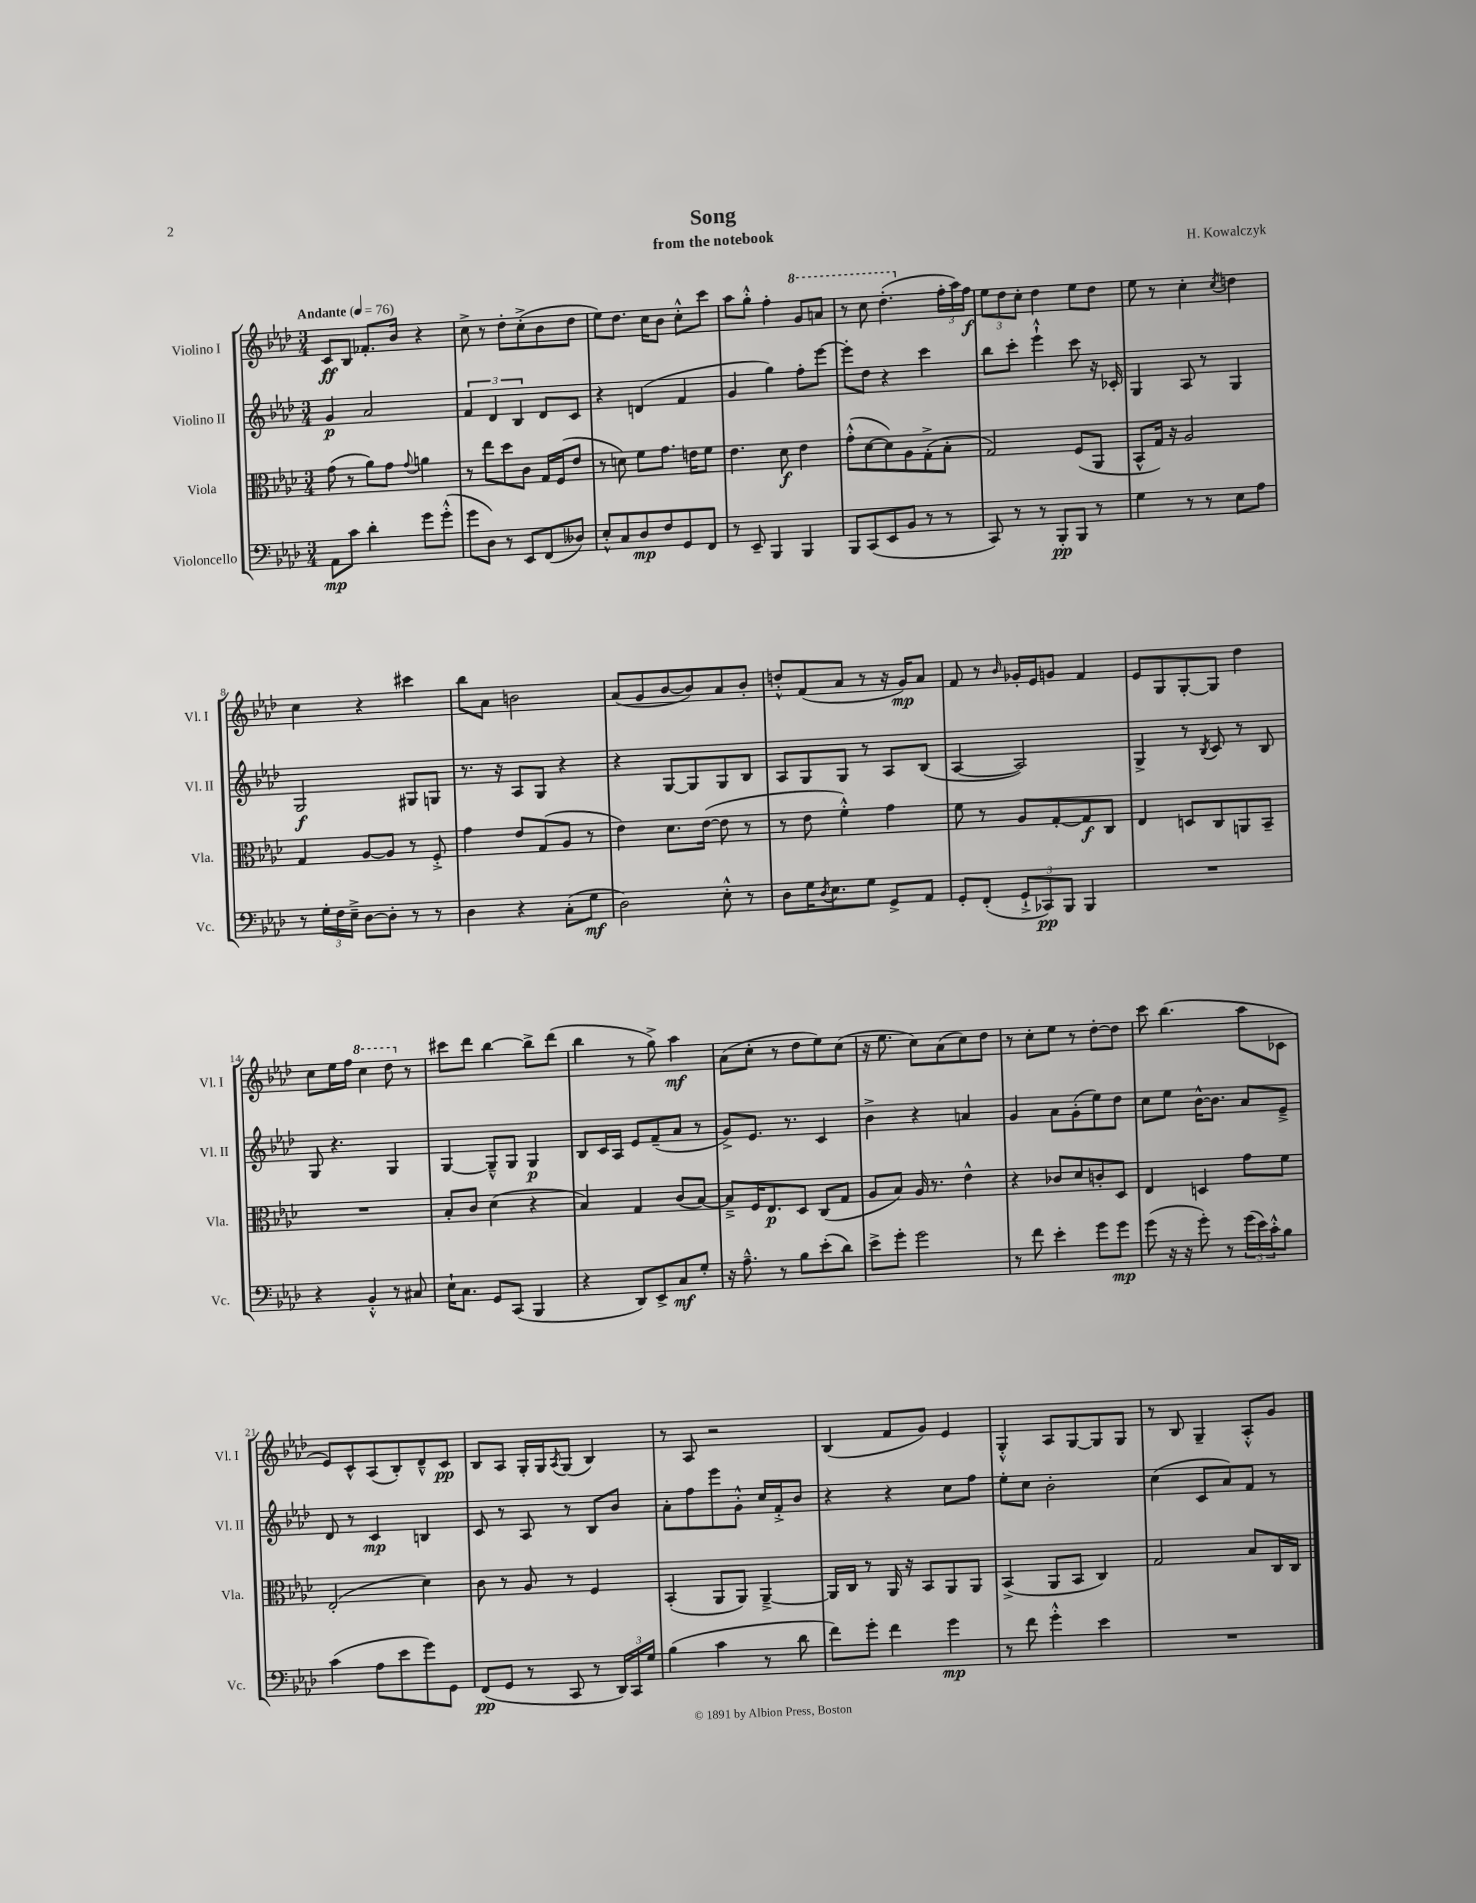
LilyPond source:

\header { title = "Song" composer = "H. Kowalczyk" subtitle = "from the notebook" }
<<
\new StaffGroup <<
\new Staff = "s0" \with { instrumentName = "Violino I" shortInstrumentName = "Vl. I" } {
    \clef treble \key aes \major \numericTimeSignature \time 3/4 \tempo "Andante" 4 = 76
    c'8\ff bes8 fes'8.-. bes'16 r4 |
    c''8-> r8 des''8-. c''8-.->( bes'8 des''8 |
    ees''8) des''8. c''16 bes'8 c''8-.-^ c'''8 |
    aes''8 g''8-.-^ f''4-. \ottava #1 g''8 a''8 |
    r8 c'''8 des'''4.-.( \ottava #0 \tuplet 3/2 { f''16-. aes''16) f''16\f } |
    \tuplet 3/2 { ees''8 des''8 c''8-. } des''4 ees''8 des''8 |
    ees''8 r8 c''4-. \acciaccatura { c''8 } d''4 |
    c''4 r4 cis'''4 |
    bes''8 aes'8 b'2 |
    aes'8( g'8 bes'8~ bes'8) aes'8 bes'8-. |
    d''8-.-^ f'8( aes'8 r8 r16 g'16\mp) aes'8 |
    f'8 r8 \grace { bes'16 } ges'16-. ees'16 g'8 f'4 |
    ees'8 g8 g8~-. g8 des''4 |
    c''8 ees''16 f''16 \ottava #1 c'''4 des'''8 \ottava #0 r8 |
    cis'''8 des'''8 bes''4~ bes''8-> des'''8( |
    bes''4 r8 g''8->) aes''4\mf |
    aes'8( c''8-. r8 des''8 ees''8) c''8( |
    r16 ees''8. c''8) aes'8( c''8) des''8 |
    r8 c''8-. ees''8 r8 des''8~-. des''8 |
    c'''8 bes''4.( aes''8 ces'8 |
    ees'8) c'8-^ aes8( bes8-.) des'8---^ c'8\pp |
    bes8 aes8 g16-. g16 \acciaccatura { aes8 } g8( bes4) |
    r8 aes8 r2 |
    bes4( f'8 g'8) ees'4 |
    g4-.-^ aes8 g8~ g8 g8 |
    r8 bes8 g4-- aes8-.-^ g'8 \bar "|." |
}
\new Staff = "s1" \with { instrumentName = "Violino II" shortInstrumentName = "Vl. II" } {
    \clef treble \key aes \major \numericTimeSignature \time 3/4
    g'4\p aes'2 |
    \tuplet 3/2 { f'4 des'4 bes4 } des'8 c'8 |
    r4 d'4( f'4 |
    g'4 g''4) f''8-. ees'''8~ |
    ees'''8-. des''8 r4 c'''4 |
    bes''8 c'''8-. ees'''4-!-^ c'''8 r16 ces'16-. |
    g4 aes8 r8 g4 |
    g2\f gis8 g8 |
    r8. r16 aes8 g8 r4 |
    r4 g8~ g8 g8 bes8 |
    aes8 g8 g8 r8 aes8 bes8( |
    aes4~ aes2) |
    g4-> r8 \acciaccatura { bes8 } c'8 r8 bes8 |
    g8 r4. g4 |
    g4~ g8---^ g8 g4\p |
    bes8 c'16 aes16 ees'8 f'8--( aes'8 r8 |
    g'8->) ees'8. r8. c'4 |
    bes'4-> r4 a'4 |
    g'4 aes'8 g'8-.( ees''8) des''8 |
    c''8 ees''8 bes'16~-^ bes'8. aes'8 ees'8---> |
    des'8 r8 c'4\mp b4 |
    c'8 r8 aes8 r8 bes8 bes'8 |
    aes'8-. f''8 ees'''8 g'8-.-^ c''16 f'16-.-> bes'8 |
    r4 r4 c''8 f''8 |
    ees''8-. c''8 bes'2-. |
    c''4( c'8 aes'8) f'8 r8 \bar "|." |
}
\new Staff = "s2" \with { instrumentName = "Viola" shortInstrumentName = "Vla." } {
    \clef alto \key aes \major \numericTimeSignature \time 3/4
    g'8( r8 aes'8) g'8 \appoggiatura { g'8 } a'4 |
    r8 ees''8 des''8 c'8 g16 f16( ees'8 |
    r8 d'8) f'8 g'8. e'16 f'8 |
    ees'4. des'8\f ees'4 |
    g'8-.-^( des'8~ des'8) aes8 g8-.->( bes8-. |
    g2) f8( aes,8 |
    bes,8-^ g16) r16 aes2 |
    g4 aes8~ aes8 r8 f8-.-> |
    g'4 ees'8 g8( aes8 r8 |
    ees'4) des'8. ees'16~( ees'8 r8 |
    r8 ees'8 f'4-.-^) g'4 |
    f'8 r8 aes8 g8~-. g8\f c8 |
    ees4 d8 c8 a,8 bes,8-- |
    R2. |
    bes8-. c'8 des'4( r4 |
    bes4) g4 c'8( bes8~) |
    bes8---> f16 ees8.\p des8 c8( g8 |
    aes8 bes8) aes16 r8. ees'4-^ |
    r4 ces'8 des'8 c'8-. des8 |
    ees4 d4 g'8 f'8 |
    ees2-.( des'4) |
    c'8 r8 aes8 r8 f4 |
    bes,4-.( aes,8 aes,8) aes,4~---> |
    aes,16 c16 r8 aes,16 r16 bes,8 aes,8 aes,8 |
    bes,4->( aes,8 bes,8 c4) |
    g2 bes8 c16 c16 \bar "|." |
}
\new Staff = "s3" \with { instrumentName = "Violoncello" shortInstrumentName = "Vc." } {
    \clef bass \key aes \major \numericTimeSignature \time 3/4
    aes,8\mp c'8 des'4-. g'8 g'8-.-^( |
    g'8 des8) r8 ees,8 f,8( deses8) |
    ees8-.-^ c8 des8\mp f8 g,8 f,8 |
    r8 ees,8-- bes,,4 bes,,4 |
    bes,,8 c,8( ees,8 bes,8 r8 r8 |
    c,8) r8 r8 bes,,8-.\pp bes,,8 r8 |
    g4 r8 r8 ees8 aes8 |
    r8 \tuplet 3/2 { g16-. f16 ees16---> } des8~ des8-. r8 r8 |
    des4 r4 c8-.( g8\mf |
    des2) ees8-.-^ r8 |
    des8 g16 \acciaccatura { des8 } ees8. g8 g,8-> aes,8 |
    g,8-. f,8-.( \tuplet 3/2 { g,8-!-> ces,8\pp) bes,,8 } bes,,4 |
    R2. |
    r4 bes,4-.-^ r8 cis8 |
    ees16-! c8. g,8 c,8( bes,,4 |
    r4 des,8) ees,8-> c8\mf g8-. |
    r16 aes8.---^ r8 bes8 ees'8-.( des'8) |
    ees'8-> g'8-. g'2 |
    r8 f'8 ees'4-. g'8 g'8\mp |
    g'8( r16 r16 g'8-.) r8 \tuplet 3/2 { g'16( ees'16) c'16-.-^ } bes8 |
    c'4( aes8 ees'8 g'8) g,8 |
    f,8\pp( g,8 r8 c,8 r8 \tuplet 3/2 { des,16) c,16 g16 } |
    bes4( c'4 r8 des'8 |
    f'8) g'8-. f'4 g'4\mp |
    r8 f'8 g'4-.-^ ees'4 |
    R2. \bar "|." |
}
>>
>>
